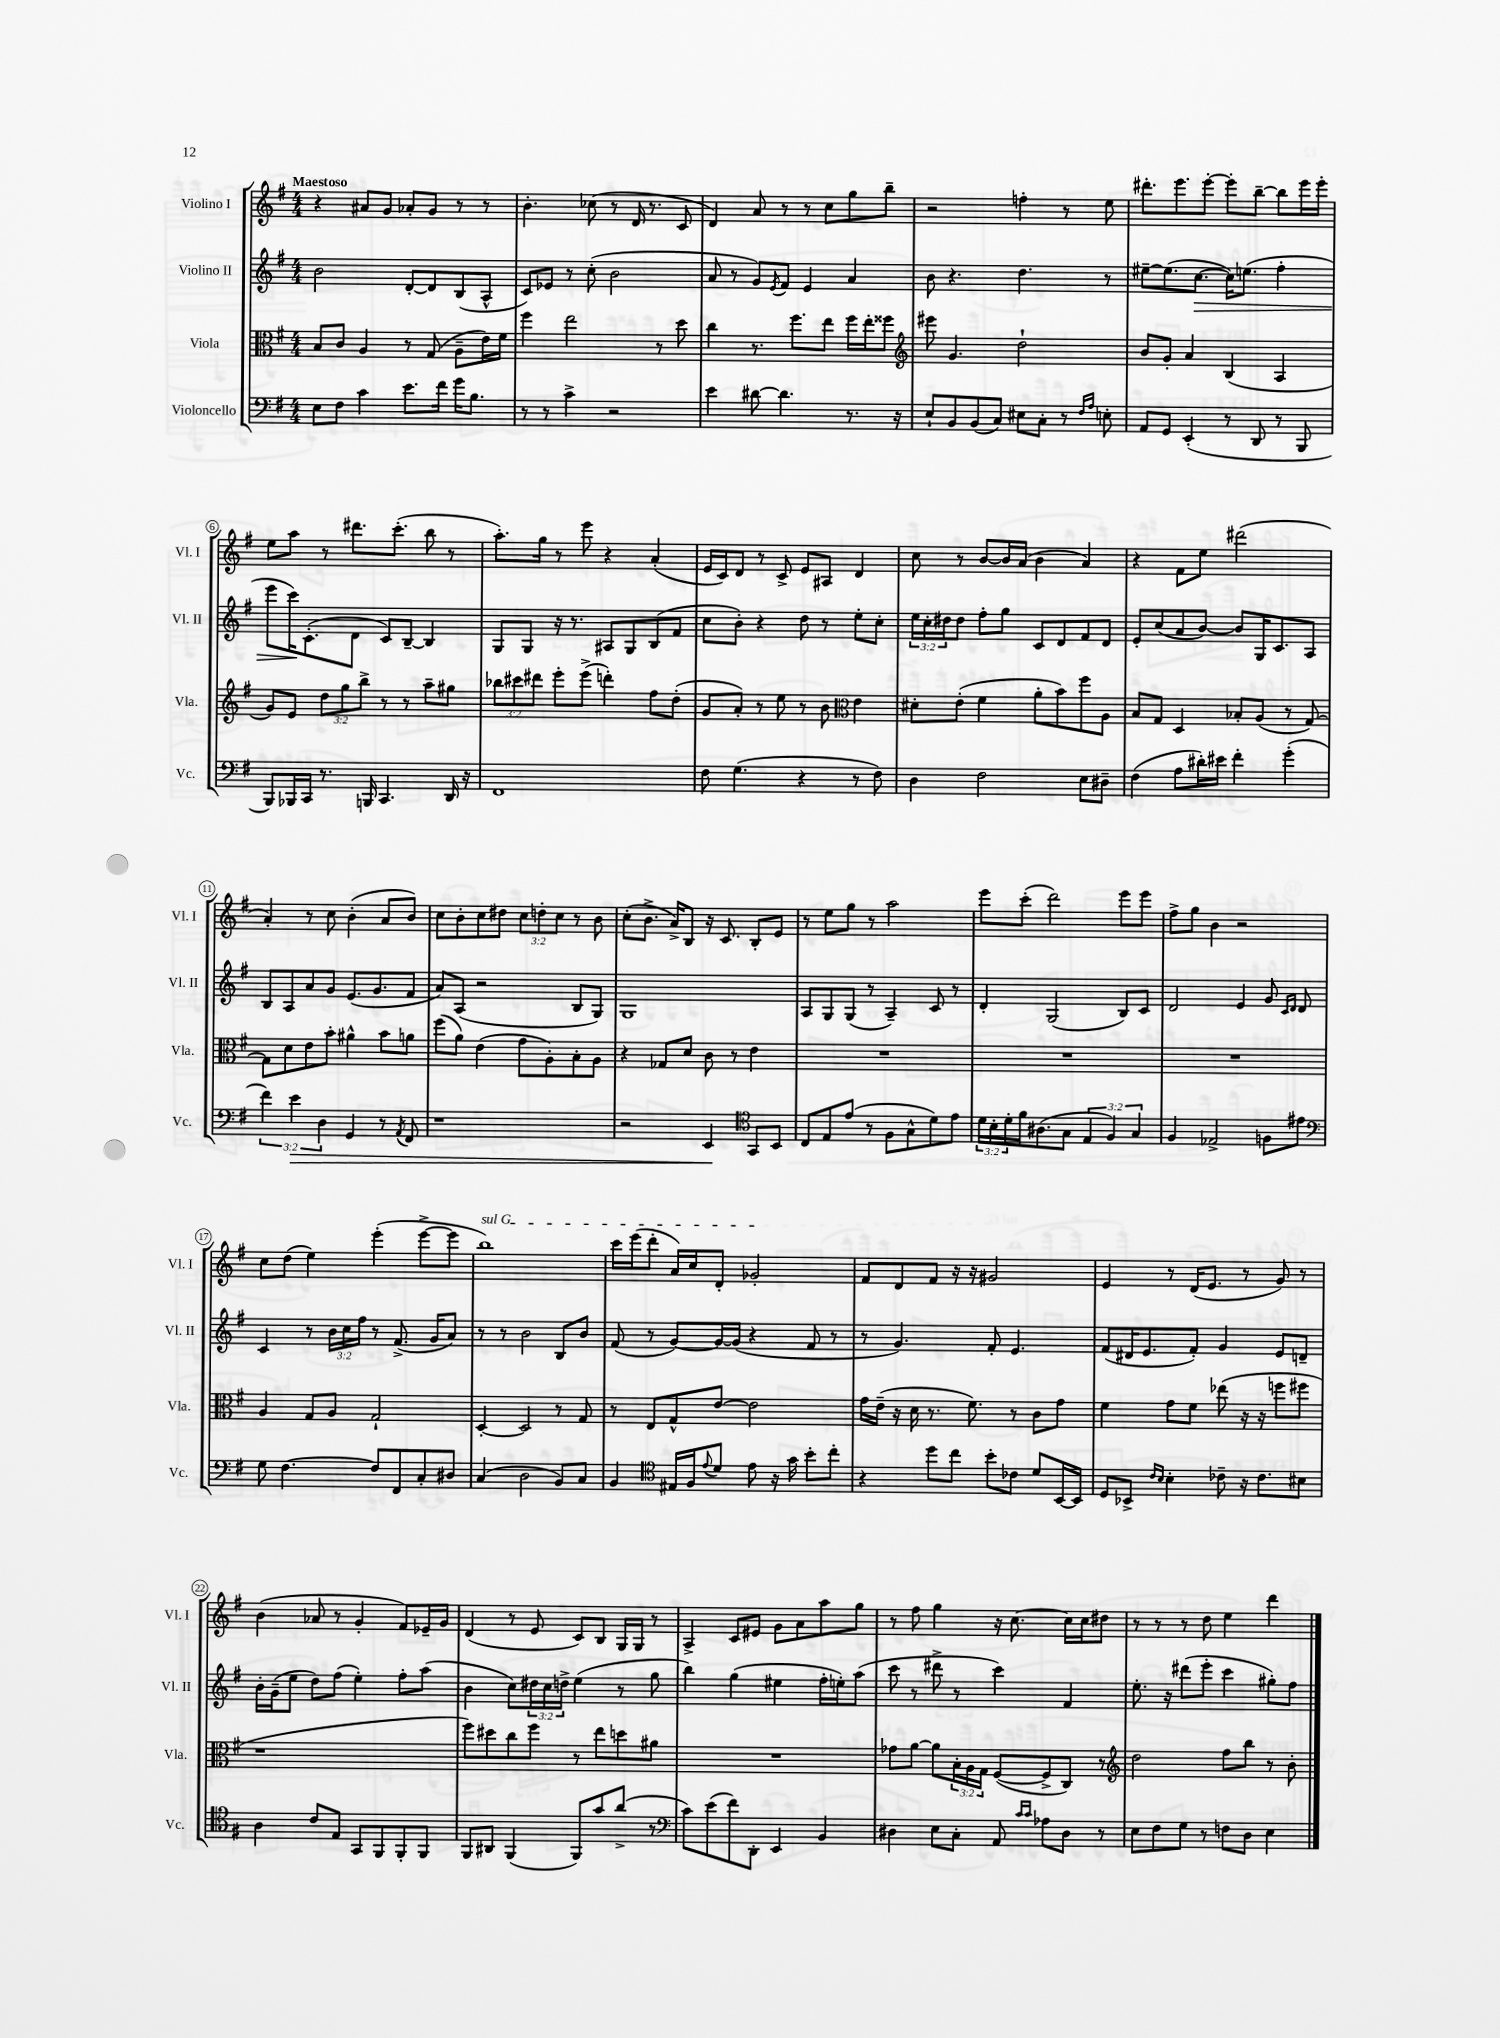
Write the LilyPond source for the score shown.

<<
\new StaffGroup <<
\new Staff = "s0" \with { instrumentName = "Violino I" shortInstrumentName = "Vl. I" } {
    \clef treble \key g \major \numericTimeSignature \time 4/4 \override Staff.TupletNumber.text = #tuplet-number::calc-fraction-text \tempo "Maestoso"
    r4 ais'8 g'8 aes'8-. g'8 r8 r8 |
    b'4.-. ces''8( r8 d'16 r8. c'8 |
    d'4) a'8 r8 r8 c''8 g''8 b''8-- |
    r2 f''4-. r8 e''8 |
    dis'''8.-. e'''8. e'''8~-. e'''8-. b''8~-- b''8 e'''16 e'''16-. |
    e''8 a''8 r8 dis'''8. c'''8.-.( b''8 r8 |
    a''8.-.) g''16 r8 e'''8 r4 a'4-.( |
    e'16 c'16) d'8 r8 c'8-> e'8 ais8 d'4 |
    c''8 r8 b'8~ b'16 a'16( b'4 a'4) |
    r4 fis'8 e''8 dis'''2( |
    a'4-.) r8 c''8 b'4-.( a'8 b'8) |
    c''8 b'8-. c''8 dis''8 \tuplet 3/2 { c''8 d''8-. c''8 } r8 b'8 |
    c''8-.( b'8.-> a'16->) b8 r16 c'8. b8-. e'8 |
    r8 e''8 g''8 r8 a''2 |
    e'''8 c'''8-.( d'''2) e'''8 e'''8 |
    fis''8-> g''8 b'4 r2 |
    c''8 d''8( e''4) e'''4-.( e'''8~-> e'''8 |
    \once \override TextSpanner.bound-details.left.text = \markup { \italic "sul G" } b''1\startTextSpan) |
    c'''16 e'''16( d'''8-. a'16) c''16 d'8-. ges'2-.\stopTextSpan |
    fis'8 d'8 fis'8 r16 r16 gis'2 |
    e'4 r8 d'16( e'8. r8 g'8) r8 |
    b'4( aes'8 r8 g'4-. fis'8) ees'16-- g'16 |
    d'4( r8 e'8 c'8) b8 g16 g16 r8 |
    a4-> c'8 eis'8 g'8 a'8 a''8 g''8 |
    r8 fis''8 g''4 r16 c''8.~ c''16 c''16 dis''8 |
    r8 r8 r8 d''8 e''4 d'''4 \bar "|." |
}
\new Staff = "s1" \with { instrumentName = "Violino II" shortInstrumentName = "Vl. II" } {
    \clef treble \key g \major \numericTimeSignature \time 4/4 \override Staff.TupletNumber.text = #tuplet-number::calc-fraction-text
    b'2 d'8~-. d'8 b8( a8-^ |
    c'8) ees'8 r8 c''8-.( b'2 |
    a'8 r8 g'8) \acciaccatura { e'8 } fis'8 e'4 a'4 |
    b'8 r4. d''4. r8 |
    eis''8~-- eis''8.( c''8.~\> c''16) e''8.( fis''4-. |
    e'''8 c'''16\!) c'8.-.( d'8 c'8) b8~-- b4 |
    g8 g8 r16 r8. ais8 g8 b8( fis'8 |
    c''8 b'8-.) r4 d''8 r8 e''8-. c''8-. |
    \tuplet 3/2 { e''16 c''16-. dis''16 } dis''8 fis''8-. g''8 c'8 d'8 fis'8 d'8 |
    e'8-. c''8( a'8 b'8~) b'8 g16 c'8. a8 |
    b8 a8 a'8 g'8 e'8.( g'8. fis'8 |
    a'8) a8( r2 b8 g8) |
    g1 |
    a8 g8 g8( r8 a4--) c'8 r8 |
    d'4-. g2( b8) c'8 |
    d'2 e'4 g'8 \grace { c'16 d'16 } d'8 |
    c'4 r8 \tuplet 3/2 { b'16 c''16 fis''16 } r8 fis'8.->( g'16 a'8) |
    r8 r8 b'2 b8 b'8 |
    fis'8( r8 g'8~) g'16~ g'16( r4 fis'8 r8 |
    r8 g'4.) fis'8-. e'4. |
    fis'8( dis'16 e'8. fis'8-.) g'4 e'8 d'8-- |
    b'16-. g'16--( e''8 d''8) fis''8( e''4-.) fis''8-. a''8( |
    b'4 c''8) \tuplet 3/2 { dis''16 c''16 d''16-> } e''4( r8 g''8 |
    b''4) g''4( eis''4 fis''16-. e''16-.) a''8( |
    c'''8 r8 dis'''8-> r8 c'''4) fis'4 |
    e''8.-. r16 dis'''8( e'''8-. c'''4 gis''8-.) fis''8 \bar "|." |
}
\new Staff = "s2" \with { instrumentName = "Viola" shortInstrumentName = "Vla." } {
    \clef alto \key g \major \numericTimeSignature \time 4/4 \override Staff.TupletNumber.text = #tuplet-number::calc-fraction-text
    b8 c'8 a4 r8 g8( a8-- e'16) fis'16 |
    fis''4 e''2 r8 d''8 |
    c''4 r8. fis''8. e''8 fis''16 e''16-. fisis''8 |
    \clef treble eis'''8 g'4. d''2-! |
    b'8 g'8-. a'4 b4( a4 |
    g'8) e'8 \tuplet 3/2 { d''8 g''8 b''8-> } r8 r8 a''8-- gis''8 |
    \tuplet 3/2 { bes''8 cis'''8 dis'''8 } e'''8-. e'''8->( d'''4-.) fis''8 d''8-.( |
    g'8 a'8-.) r8 e''8 r8 b'8 \clef alto e'4 |
    dis'8-. e'8-.( fis'4 a'8-. b'8) fis''8 a8 |
    b8 g8 d4 bes8-. a8( r8 g8~) |
    g8 d'8 e'8 b'8-. ais'4-^ b'8 a'8 |
    fis''8( a'8) e'4( g'8 a8-.) b8-. a8 |
    r4 ges8 d'8 c'8 r8 e'4 |
    R1 |
    R1 |
    R1 |
    a4 g8 a8 g2-! |
    d4~-. d2 r8 g8 |
    r8 e8 g8-^ e'8~ e'2 |
    g'16 e'16--( r16 d'16 r8. fis'8.) r8 c'8 g'8 |
    fis'4 g'8 fis'8 ees''8( r16 r16 f''8 fis''8 |
    r1 |
    fis''8) dis''8 c''8 fis''8 r8 e''8 d''8 ais'8 |
    R1 |
    ges'8 a'8~ a'8 \tuplet 3/2 { b16-. a16 g16 } fis8~( fis8-> c8) r8 |
    \clef treble d''2 fis''8 b''8 r8 b'8-. \bar "|." |
}
\new Staff = "s3" \with { instrumentName = "Violoncello" shortInstrumentName = "Vc." } {
    \clef bass \key g \major \numericTimeSignature \time 4/4 \override Staff.TupletNumber.text = #tuplet-number::calc-fraction-text
    e8 fis8 c'4 e'8. fis'16 g'16 b8. |
    r8 r8 c'4-> r2 |
    e'4 dis'8~ dis'4. r8. r16 |
    e8-! b,8 b,8( c8) eis8 c8-. r8 \grace { fis16 a16 } e8-. |
    a,8 g,8 e,4-.( r8 d,8 r8 b,,8 |
    b,,8) bes,,16 c,16 r8. b,,16 c,4. d,16 r16 |
    fis,1 |
    fis8 g4.( r4 r8 fis8) |
    d4 fis2 e8 dis8-- |
    fis4( a8 dis'16-.) eis'16 fis'4-. g'4-.( |
    \tuplet 3/2 { fis'4) e'4\> d4 } g,4 r8 \acciaccatura { a,8 } fis,8 |
    r1 |
    r2 e,4\! \clef tenor g,8 b,8 |
    c8 e8 e'8( r8 fis8 g8-^ d'8) e'8 |
    \tuplet 3/2 { d'16 b16-. d'16-. } fis'16 ais8.( g8 \tuplet 3/2 { e4 fis4) g4 } |
    fis4 ees2-> f8 eis'8 |
    \clef bass g8 fis4.~ fis8 fis,8 c8-. dis8 |
    c4( d2 b,8) c8 |
    b,4 \clef tenor eis16 fis16 \appoggiatura { e'8 } d'8 e'8 r16 g'16 b'8-. c''8-. |
    r4 d''8 c''8 b'8-. ces'8 d'8 b,16~ b,16 |
    d8 bes,8-> \grace { c'16 b16 } b4-. ces'8-- r16 ces'8. bis8 |
    a4 c'8 e8 g,8 fis,8 fis,8-. fis,8 |
    fis,8 ais,8 fis,4( fis,8) g'8 a'8->( r8 |
    \clef bass c'8) e'8( fis'8) d,8-. e,4 b,4 |
    dis4 e8 c8-. a,8 \grace { c'16 c'16 } aes8 dis8 r8 |
    e8 fis8 g8 r8 f8 d8 e4 \bar "|." |
}
>>
>>
\layout { \context { \Score \override BarNumber.stencil = #(make-stencil-circler 0.1 0.3 ly:text-interface::print) } }
